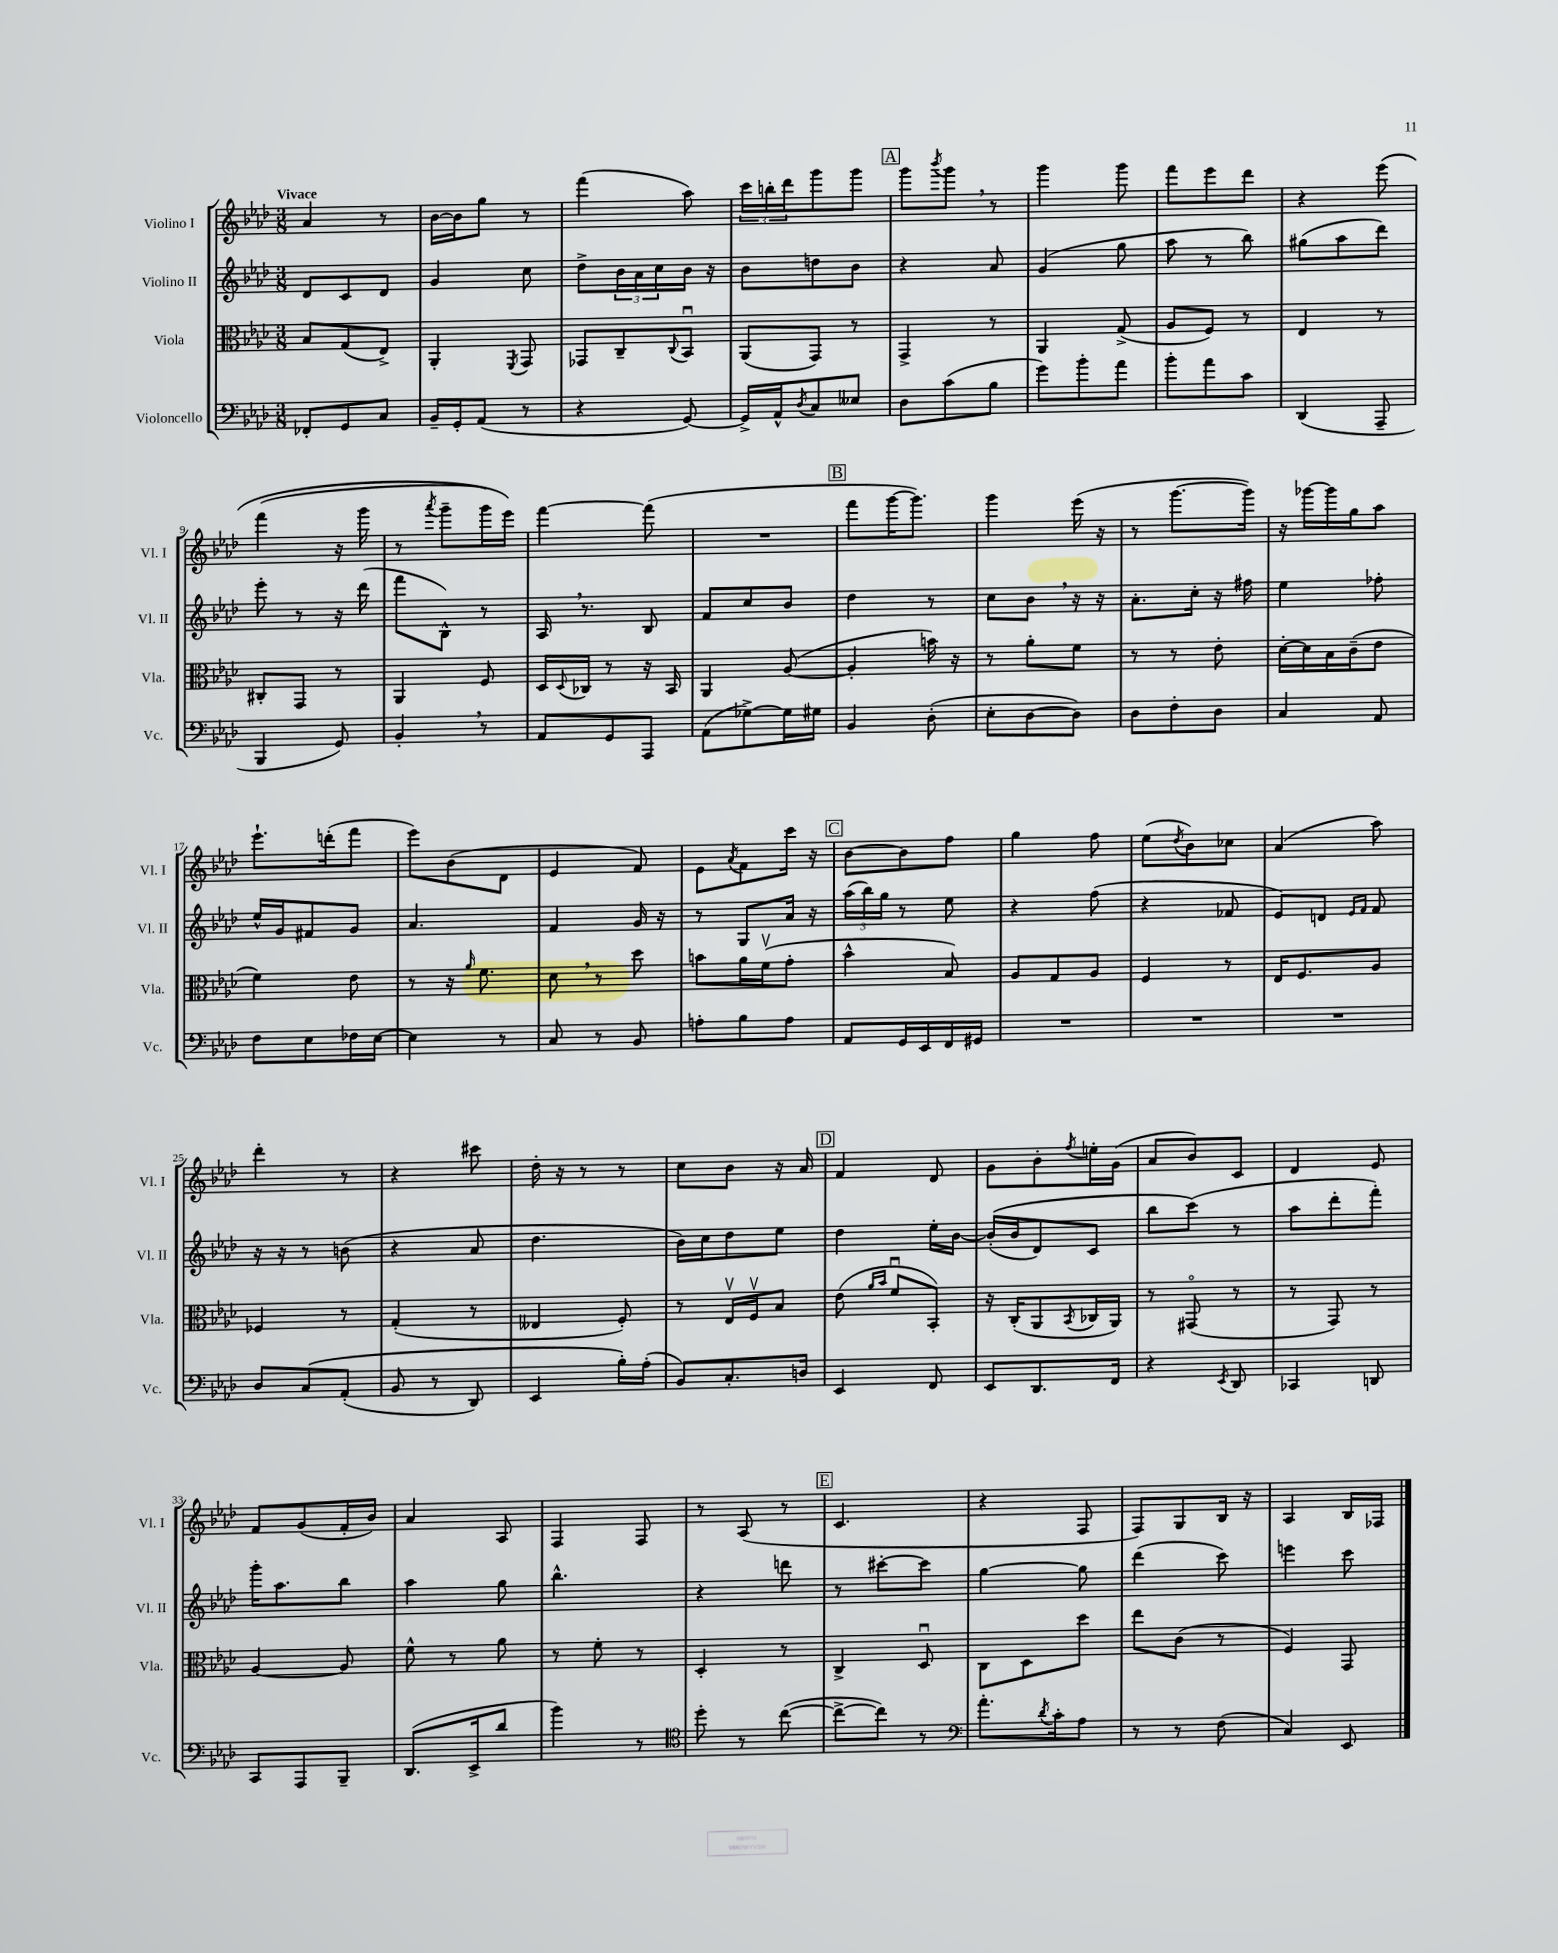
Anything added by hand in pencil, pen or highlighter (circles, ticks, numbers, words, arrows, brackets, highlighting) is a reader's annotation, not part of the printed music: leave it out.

**kern	**kern	**kern	**kern
*part4	*part3	*part2	*part1
*staff4	*staff3	*staff2	*staff1
*I"Violoncello	*I"Viola	*I"Violino II	*I"Violino I
*I'Vc.	*I'Vla.	*I'Vl. II	*I'Vl. I
*clefF4	*clefC3	*clefG2	*clefG2
*k[b-e-a-d-]	*k[b-e-a-d-]	*k[b-e-a-d-]	*k[b-e-a-d-]
*M3/8	*M3/8	*M3/8	*M3/8
=1	=1	=1	=1
!	!	!	!LO:TX:a:B:t=Vivace
8FF-X'/L	8B-/L	8d-/L	4a-/
8GG/	(8G/	8c/	.
8C/J	8E-^/J)	8d-/J	8r
=2	=2	=2	=2
16BB-~/LL	4AA-'/	4g/	[16b-\LL
16GG'/J	.	.	16b-\J]
(8AA-/J	.	.	8gg\J
.	8qFF/	.	.
8r	8GG/	8cc\	8r
=3	=3	=3	=3
4r	8GG-X/L	8dd-^\L	(4fff\
.	8C~/	24b-\L	.
.	.	24a-\	.
.	.	24cc\	.
.	8qqC/	.	.
[8GG/)	8BB-u/J	16b-\JJ	8aa-\)
.	.	16r	.
=4	=4	=4	=4
16GG^/LL]	(8AA-/L	8b-\L	24ccc\LL
.	.	.	24bbn'\
16AA-^^/J	.	.	.
.	.	.	24ddd-\J
8qD-/	.	.	.
8C/	8GG/J)	8ddn\	8ggg\
8E--X/J	8r	8b-\J	8ggg\J
!!LO:REH:place=s1:t=A
=5	=5	=5	=5
8D-\L	4GG^/	4r	8ggg\L
.	.	.	8qbbb-/
(8c\	.	.	8ggg,\J
8B-\J	8r	8a-/	8r
=6	=6	=6	=6
8g\L)	4AA-/	(4g/	4ggg\
8b-'\	.	.	.
8a-\J	(8G^/	8gg\	8ggg\
=7	=7	=7	=7
8b-'\L	8A-/L	8aa-\	8fff\L
8a-\	8F/J)	8r	8eee-\
8c\J	8r	8bb-\)	8ddd-\J
=8	=8	=8	=8
(4DD-/	4E-/	(8gg#X\L	4r
.	.	8aa-\	.
8AAA-~/	8r	8ddd-\J)	(8eee-\
!!LO:LB:g=z
=9	=9	=9	=9
4BBB-/	8C#X'/L	8eee-'\	(4fff\
.	8GG/J	8r	.
8GG/)	8r	16r	16r
.	.	(16ddd-\	16ggg\
=10	=10	=10	=10
4BB-',/	4AA-/	8fff\L	8r
.	.	.	8qaaa-/
.	.	8B-^^\J)	8ggg~\L
8r	8F/	8r	16ggg\L)
.	.	.	16eee-\JJ)
=11	=11	=11	=11
8AA-/L	16D-/LL	16A-,/	[4fff\
.	8qqD-/	.	.
.	16C-X/JJ	8.r	.
8GG/	8r	.	.
8AAA-/J	16r	8B-/	(8fff\]
.	16BB-/	.	.
=12	=12	=12	=12
(8AA-\L	4AA-/	8f/L	4.r
[8G-X^\)	.	8cc/	.
16G-\L]	([8A-/	8b-/J	.
16G#X\JJ	.	.	.
!!LO:REH:place=s1:t=B
=13	=13	=13	=13
4BB-/	4A-'/]	4dd-\	8fff\L
.	.	.	[16ggg\K
.	.	.	8.ggg\J])
(8D-'\	16bn\)	8r	.
.	16r	.	.
=14	=14	=14	=14
8E-'\L	8r	8cc\L	4ggg\
[8D-\	8a-'\L	8b-,\J	.
8D-\J])	8f\J	16r	(16eee-\
.	.	16r	16r
=15	=15	=15	=15
8D-\L	8r	8.a-'\L	8r
8F'\	8r	.	[8.ggg\L
.	.	16cc'\Jk	.
8D-\J	8e-'\	16r	.
.	.	16ff#X\	16ggg\Jk])
=16	=16	=16	=16
4C/	[16d-'\LL	4ee-\	16r
.	16d-\]	.	[16ggg-X\LL
.	16B-\	.	16ggg-\]
.	(16c~\J	.	16gg\J
8AA-/	8e-\J	8ff-X'\	8aa-\J
!!LO:LB:g=z
=17	=17	=17	=17
8F\L	4f\)	16ee-^^/LL	8.eee-`\L
.	.	16g/J	.
8E-\	.	8f#X/	.
.	.	.	(16dddn'\k
16F-X\L	8e-\	8g/J	8fff\J
[16E-\JJ	.	.	.
=18	=18	=18	=18
4E-\]	8r	4.a-/	8eee-\L)
.	16r	.	(8b-\
.	16qqa-/	.	.
.	8.f\	.	.
8r	.	.	8d-\J
=19	=19	=19	=19
8C/	8d-,\	4f/	4e-/
8r	8r	.	.
8BB-/	8dd-\	16g/	8f/)
.	.	16r	.
=20	=20	=20	=20
8An'\L	8bn\L	8r	8e-\L
.	.	.	8qa-/
8B-\	16a-\L	8G/L	8f\
.	(16fv\J	.	.
8A\J	8g'\J	16a-/Jk	16ccc\Jk
.	.	16r	16r
!!LO:REH:place=s1:t=C
=21	=21	=21	=21
8AA-/L	4b-^^\	(24aa-\LL	[8b-\L
.	.	24bb-\)	.
.	.	24gg\JJ	.
16GG/L	.	8r	8b-\]
16EE-/	.	.	.
16FF/	8B-/)	8ee-\	8ff\J
16GG#X/JJ	.	.	.
=22	=22	=22	=22
4.r	8A-/L	4r	4gg\
.	8G/	.	.
.	8A-/J	(8ff\	8ff\
=23	=23	=23	=23
4.r	4F/	4r	(8ee-\L
.	.	.	8qdd-/
.	.	.	8b-\)
.	8r	8f-X/	8cc-X\J
=24	=24	=24	=24
4.r	16E-/KL	8e-/L)	(4a-/
.	8.F/	.	.
.	.	8dn/J	.
.	.	16qqe-/LL	.
.	.	16qqf/JJ	.
.	8A-/J	8f/	8aa-\)
!!LO:LB:g=z
=25	=25	=25	=25
8D-/L	4F-X/	16r	4ddd-'\
.	.	16r	.
(8C/	.	8r	.
(8AA-'/J	8r	(8bn\	8r
=26	=26	=26	=26
8BB-/	(4G'/	4r	4r
8r	.	.	.
8DD-/)	8r	8a-/	8ccc#X\
=27	=27	=27	=27
4EE-/	4E--X/	4.dd-\	16dd-'\
.	.	.	16r
.	.	.	8r
16B-'\LL)	8F'/)	.	8r
(16A-'\JJ	.	.	.
=28	=28	=28	=28
8BB-/L)	8r	16b-\LL)	8cc\L
.	.	16cc\J	.
8.C'/	16E-v/LL	8dd-\	8b-\J
.	16Fv/J	.	.
.	8B-/J	8ee-\J	16r
16Dn/Jk	.	.	16a-/
!!LO:REH:place=s1:t=D
=29	=29	=29	=29
4EE-/	(8e-\	4dd-\	4f/
.	16qqa-/LL	.	.
.	16qqb-/JJ	.	.
.	8fu/L	.	.
8FF/	8BB-'/J)	16ee-'\LL	8d-/
.	.	[16b-\JJ	.
=30	=30	=30	=30
8EE-/L	16r	((16b-'/LL]	8g\L
.	(16C'/KL	16b-/J	.
8.DD-/	8AA-/	8d-/)	8b-'\
.	8qBB-/	.	8qff/
.	16C-X/L	8c/J	16een'\L
16FF/Jk	16AA-/JJ)	.	(16g\JJ
=31	=31	=31	=31
4r	8r	8bb-\L	8a-/L
.	(8GG#X/	(8ccc\J)	8b-/)
8qEE-/	.	.	.
8DD-/	8r	8r	8c/J
=32	=32	=32	=32
4CC-X/	8r	8aa-\L	4d-/
.	8GG/)	8ddd-'\	.
8DDn/	8r	8fff'\J)	8e-/
!!LO:LB:g=z
=33	=33	=33	=33
8CC/L	[4A-/	16ggg'\KL	8f/L
.	.	8.aa-\	.
8AAA-/	.	.	(8g/
8BBB-~/J	8A-/]	8bb-\J	16f'/L
.	.	.	16b-/JJ)
=34	=34	=34	=34
(8.DD-/L	8f^^\	4aa-\	4a-/
.	8r	.	.
16EE-^/k	.	.	.
8d-/J	8a-\	8gg\	8A-/
=35	=35	=35	=35
4b-\)	8r	4.bb-^^\	4F/
.	8f'\	.	.
8r	8r	.	8F/
=36	=36	=36	=36
*clefC4	*	*	*
8dd-'\	4D-'/	4r	8r
8r	.	.	(8A-/
([8cc\	8r	8dddn\	8r
!!LO:REH:place=s1:t=E
=37	=37	=37	=37
8cc^\L_	4C^/	8r	4.c/
8cc\J])	.	[8ccc#X'\L	.
8r	8D-u/	8ccc#\J]	.
=38	=38	=38	=38
*clefF4	*	*	*
8.a-'\L	8C\L	[4gg\	4r
.	8D-\	.	.
8qd-/	.	.	.
16c'\k	.	.	.
8A-\J	8dd-\J	8gg\]	8F/
=39	=39	=39	=39
8r	8ee-\L	(4ddd-\	8F/L)
8r	(8c\J	.	8G/
(8F\	8r	8ccc\)	16B-/Jk
.	.	.	16r
=40	=40	=40	=40
4C/)	4F/)	4eeen\	4A-/
8EE-/	8GG/	8ccc\	16B-/LL
.	.	.	16F-X/JJ
==	==	==	==
*-	*-	*-	*-
